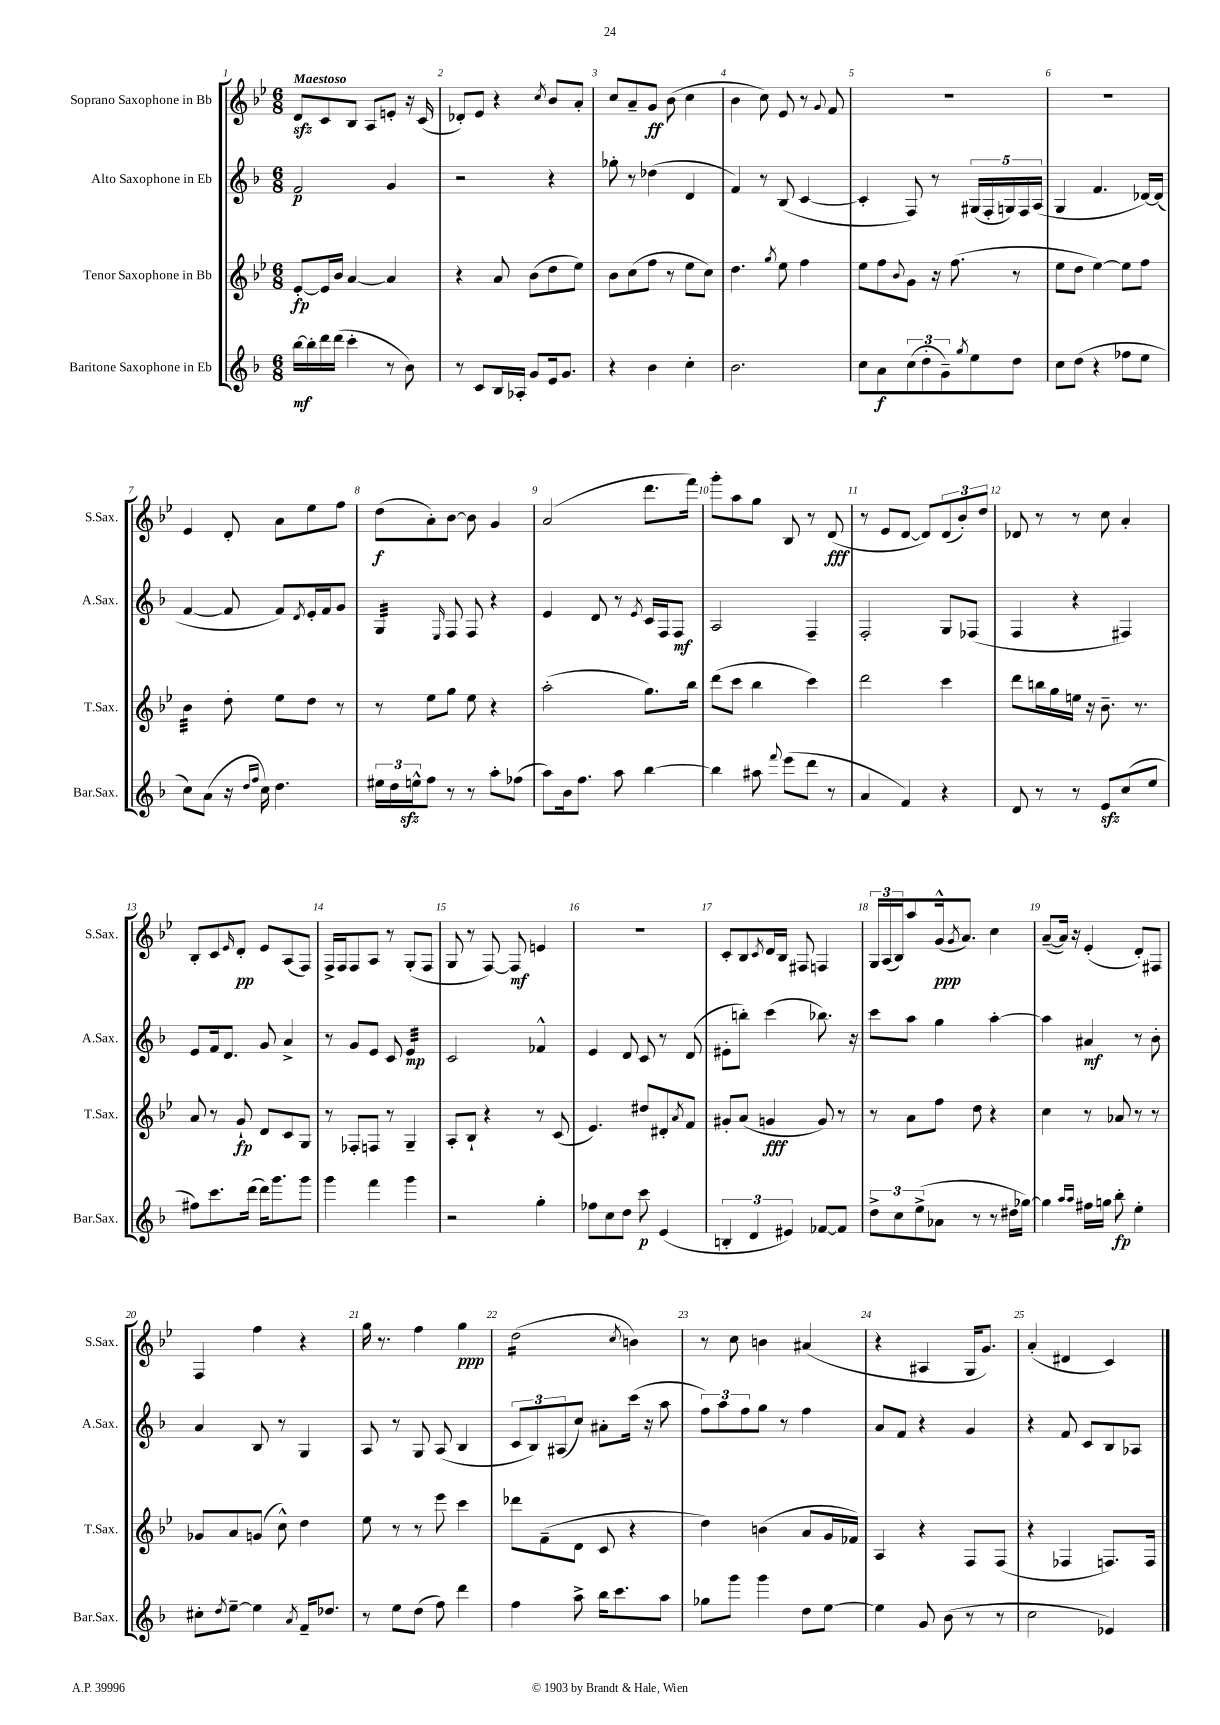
<<
\new StaffGroup <<
\new Staff = "s0" \with { instrumentName = "Soprano Saxophone in Bb" shortInstrumentName = "S.Sax." } {
    \clef treble \key bes \major \numericTimeSignature \time 6/8 \tempo "Maestoso"
    d'8\sfz c'8 bes8 a8 e'8-. r16 c'16( |
    des'8-.) ees'8 r4 \acciaccatura { c''8 } bes'8 a'8-. |
    c''8 a'8-- g'8\ff bes'8( c''4 |
    bes'4 c''8) ees'8 r8 \appoggiatura { g'8 } f'8 |
    r2. |
    R2. |
    ees'4 d'8-. a'8 ees''8 f''8 |
    d''8\f( a'8-.) bes'8~ bes'8 g'4 |
    a'2( d'''8. f'''16) |
    g'''8-. a''8 g''8 bes8 r8 d'8\fff( |
    r8 ees'8 d'8~ d'8) \tuplet 3/2 { d'8( bes'8-.) d''8 } |
    des'8 r8 r8 c''8 a'4-. |
    bes8-. c'8 \grace { ees'16 } d'8-.\pp ees'8 a8( f8) |
    f16-> f16 f8 a8 r8 g8-.( f8 |
    g8 r8 f8~) f8\mf e'4 |
    R2. |
    c'8-. bes8 \acciaccatura { c'8 } d'16 bes16 fis8 f4 |
    \tuplet 3/2 { g16 a16( bes16) } a''8 g'16-^\ppp( \acciaccatura { g'8 } a'8.) c''4 |
    a'8~--( a'16) r16 ees'4-.( d'8-.) fis8 |
    f4 f''4 r4 |
    g''16 r8. f''4 g''4\ppp |
    d''2:16( \acciaccatura { c''8 } b'4) |
    r8 c''8 b'4 ais'4( |
    r4 ais4 g16 g'8.) |
    a'4-.( dis'4 c'4) \bar "|." |
}
\new Staff = "s1" \with { instrumentName = "Alto Saxophone in Eb" shortInstrumentName = "A.Sax." } {
    \clef treble \key f \major \numericTimeSignature \time 6/8
    f'2\p g'4 |
    r2 r4 |
    ges''8-. r8 des''4( d'4 |
    f'4) r8 bes8( c'4~ |
    c'4-. f8) r8 \tuplet 5/4 { gis16( f16-. g16) f16 a16( } |
    g4 f'4. des'16~) des'16( |
    f'4~ f'8 f'8) \acciaccatura { d'8 } e'16-. f'16 g'8 |
    g4:32 \grace { e16 } f8 f8 r4 |
    e'4 d'8 r8 \acciaccatura { e'8 } c'16 f16 f8\mf |
    a2 f4-- |
    f2-. g8 fes8( |
    f4 r4 fis4) |
    e'8 f'16 d'8. g'8 a'4-> |
    r8 g'8 e'8 c'8 e'4:32\mp |
    c'2 fes'4-^ |
    e'4 d'8 c'8 r8 d'8( |
    eis'8-. b''8-.) c'''4( bes''8.) r16 |
    c'''8 a''8 g''4 a''4~-. |
    a''4 ais'4\mf r8 bes'8-. |
    a'4 bes8 r8 g4 |
    a8 r8 g8 a8( bes4 |
    \tuplet 3/2 { c'8 bes8) ais8( } c''8) ais'8-. c'''16( r16 a''8 |
    \tuplet 3/2 { f''8) a''8 f''8 } g''8 r8 f''4 |
    a'8 f'8 r4 g'4 |
    r4 f'8 c'8 bes8 aes8 \bar "|." |
}
\new Staff = "s2" \with { instrumentName = "Tenor Saxophone in Bb" shortInstrumentName = "T.Sax." } {
    \clef treble \key bes \major \numericTimeSignature \time 6/8
    ees'8~-.\fp ees'16 bes'16 a'4~ a'4 |
    r4 a'8 bes'8( d''8 ees''8) |
    bes'8 c''8( f''8 r8 ees''8 c''8) |
    d''4. \acciaccatura { g''8 } ees''8 f''4 |
    ees''8 f''8 \appoggiatura { bes'8 } g'8 r16 f''8.( r8 |
    ees''8 d''8 ees''4~) ees''8 f''8 |
    bes'4:32 d''8-. ees''8 d''8 r8 |
    r8 ees''8 g''8 ees''8 r4 |
    a''2-.( g''8.) bes''16 |
    d'''8( c'''8 bes''4 c'''4) |
    d'''2 c'''4 |
    d'''8 b''16 g''16 e''16 r16 bes'8.-- r8. |
    a'8 r8 g'8-!\fp d'8 c'8 g8 |
    r8 fes8-. f8 r8 g4-- |
    a8-. bes8-! r4 r8 c'8( |
    ees'4.) dis''8 dis'8-. \acciaccatura { a'8 } f'8 |
    gis'8-. a'8( g'4\fff g'8) r8 |
    r8 a'8 f''8 d''8 r4 |
    c''4 r8 aes'8 r8 r8 |
    ges'8 a'8 g'8( c''8-^) d''4 |
    ees''8 r8 r8 ees'''8 c'''4 |
    des'''8 f'8--( d'8 c'8 r4 |
    d''4) b'4( a'8 g'16 fes'16) |
    a4 r4 f8 f8( |
    r4 fes4 f8.) f16 \bar "|." |
}
\new Staff = "s3" \with { instrumentName = "Baritone Saxophone in Eb" shortInstrumentName = "Bar.Sax." } {
    \clef treble \key f \major \numericTimeSignature \time 6/8
    bes''16~\mf bes''16-. d'''16 d'''16( c'''4-. r8 bes'8) |
    r8 c'8 bes16 aes16-. g'8 e'16 g'8. |
    r4 bes'4 c''4-. |
    bes'2. |
    c''8 a'8\f \tuplet 3/2 { c''8( d''8-. g'8--) } \acciaccatura { g''8 } e''8 d''8 |
    c''8 d''8( r4 fes''8 e''8 |
    c''8) a'8( r16 \grace { d''16 f''16 } c''16) d''4. |
    \tuplet 3/2 { eis''16 d''16 e''16-^\sfz } f''8 r8 r8 a''8-. fes''8( |
    a''8) bes'16 f''8. a''8 bes''4~ |
    bes''4 ais''8 \appoggiatura { f'''8 } e'''8( d'''8 r8 |
    a'4 f'4) r4 |
    d'8 r8 r8 e'8\sfz c''8( e''8 |
    fis''8) c'''8. d'''16( d'''16) g'''8. g'''8 |
    g'''4 f'''4 g'''4 |
    r2 g''4-. |
    fes''8 c''8 d''8 c'''8\p e'4( |
    \tuplet 3/2 { b4-. d'4 eis'4) } fes'8~ fes'8 |
    \tuplet 3/2 { d''8-> c''8 e''8->( } aes'8 r8 r8 dis''16 ges''16~) |
    ges''4 \grace { a''16 a''16 } fis''16 g''16 bes''8-.\fp e''4-. |
    cis''8-. \acciaccatura { d''8 } e''8~-- e''4 \acciaccatura { a'8 } f'16-- des''8. |
    r8 e''8 d''8( f''8) d'''4 |
    f''4 a''8-> bes''16 c'''8. a''8 |
    ges''8 g'''8 g'''4 d''8 e''8~ |
    e''4 g'8 bes'8( r8 r8 |
    c''2 ees'4) \bar "|." |
}
>>
>>
\layout { \context { \Score \override BarNumber.break-visibility = ##(#f #t #t) barNumberVisibility = #all-bar-numbers-visible } }
